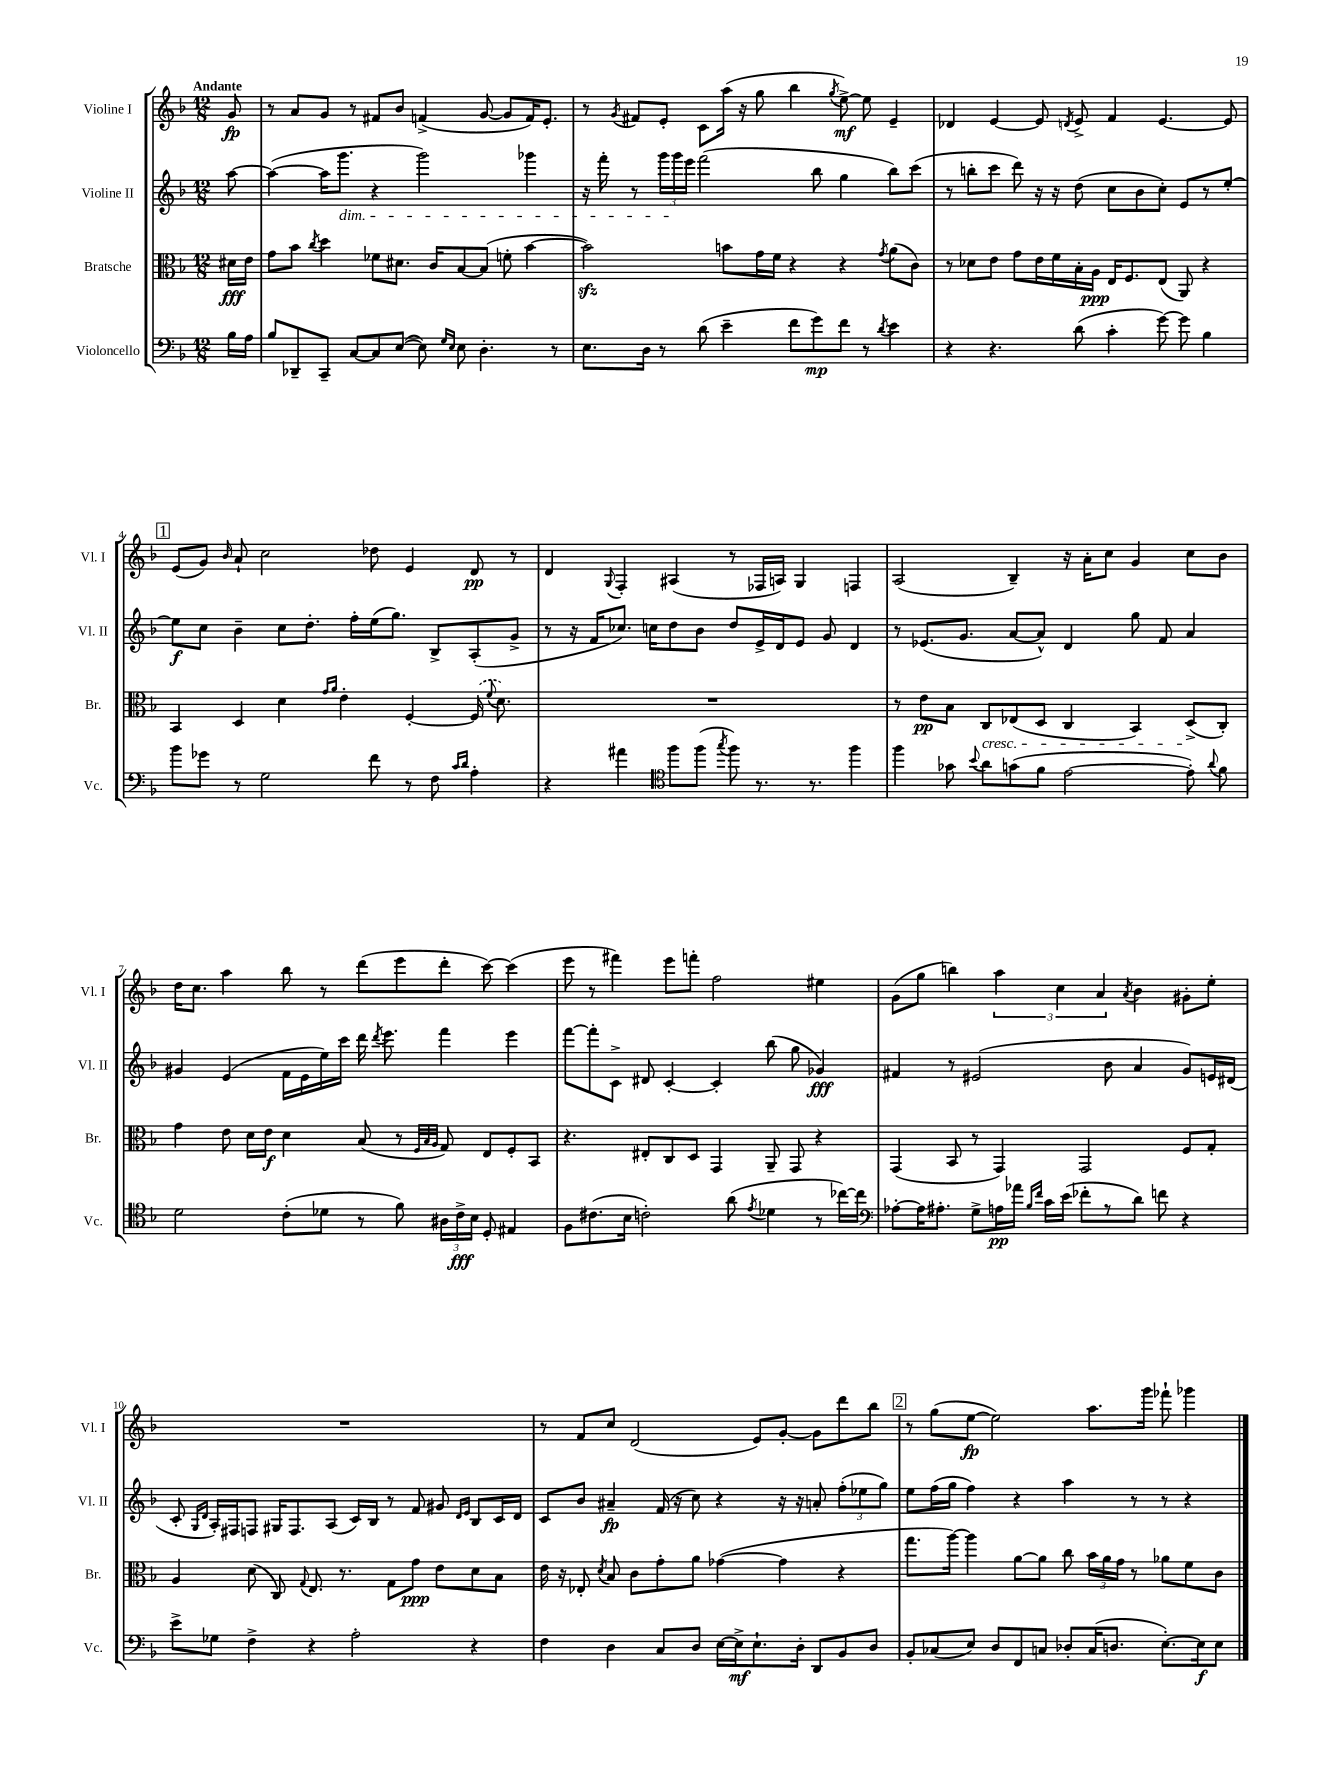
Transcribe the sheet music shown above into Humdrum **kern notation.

**kern	**kern	**kern	**kern
*staff4	*staff3	*staff2	*staff1
*clefF4	*clefC3	*clefG2	*clefG2
*k[b-]	*k[b-]	*k[b-]	*k[b-]
*M12/8	*M12/8	*M12/8	*M12/8
16B-	16d#	[8aa	8g
16A	16e	.	.
=	=	=	=
8B-	8g	(4aa_	8r
8DD-~	8b-	.	8a
.	8qcc	.	.
8CC~	4dd	16aa]	8g
.	.	8.ggg	.
[8C	.	.	8r
8C]	8f-	4r	8f#
([8E	8.d#	.	8b-
8E])	.	2ggg)	(4f^
.	16c	.	.
16qqG	.	.	.
16qqE	.	.	.
8E	[8B-	.	.
4.D'	(8B-]	.	[8g
.	8f'	.	8g]
.	[4b-	4ggg-	16f)
.	.	.	8.e'
8r	.	.	.
=	=	=	=
8.E	2b-])	16r	8r
.	.	16fff'	.
.	.	.	8qg
.	.	8r	8f#
16D	.	.	.
8r	.	24ggg	8e'
.	.	24ggg	.
.	.	24eee	.
(8d	.	(2fff	8c
4e~	8b	.	(16aa
.	.	.	16r
.	16g	.	8gg
.	16f	.	.
8f	4r	.	4bb-
8g)	.	8bb-	.
.	.	.	8qgg
8f	4r	4gg	[8ee^)
8r	.	.	8ee]
8qd	8qg	.	.
4e	(8a	8bb-)	4e~
.	8c)	(8ccc	.
=	=	=	=
4r	8r	8r	4d-
.	8d-	8bb'	.
4.r	8e	8ccc	[4e
.	8g	8ddd)	.
.	16e	16r	8e]
.	16f	16r	.
.	.	.	8qd
(8d	16B-'	(8dd	8e^
.	16A	.	.
4c'	16E	8cc	4f
.	8.F	.	.
.	.	8b-	.
[8g)	(8E	8cc')	[4.e
8g]	8AA)	8e	.
4B-	4r	8r	.
.	.	[8ee'	8e]
=	=	=	=
8b-	4BB-	8ee]	(8e
8g-	.	8cc	8g)
.	.	.	16qqb-
8r	4D	4b-~	8a`
2G	.	.	2cc
.	4d	8cc	.
.	.	8.dd'	.
.	16qqg	.	.
.	16qqa	.	.
.	4e'	.	.
.	.	16ff'	.
8f	.	(16ee	8dd-
.	.	8.gg)	.
8r	[4F'	.	4e
8F	.	8B-^	.
16qqc	.	.	.
16qqd	.	.	.
4A'	(16F]	(8A'	8d
.	8qqf	.	.
.	8.d)	.	.
.	.	8g^	8r
=	=	=	=
4r	1.r	8r	4d
.	.	16r	.
.	.	16f	.
.	.	.	8qqG
4a#	.	8.cc-)	4F'
.	.	16cc	.
*clefC4	*	*	*
8ff	.	8dd	(4A#
(8ff	.	8b-	.
8qgg	.	.	.
8ff)	.	8dd	8r
8.r	.	16e^	16F-
.	.	16d	16A)
.	.	8e	4G
8.r	.	.	.
.	.	8g	.
4ff	.	4d	4F
=	=	=	=
4ff	8r	8r	(2A
.	8e	(8.e-	.
8g-	8B-	.	.
.	.	8.g	.
8qqb-	.	.	.
8a	8C	.	.
(8g	(8E-	[8a	4B-~)
8f	8D	8a^^])	.
[2e	4C	4d	16r
.	.	.	16a'
.	.	.	8cc
.	4BB-)	8gg	4g
.	.	8f	.
8e'])	(8D^	4a	8cc
8qqa	.	.	.
8f	8C')	.	8b-
=	=	=	=
2d	4g	4g#	16dd
.	.	.	8.cc
.	8e	(4e	4aa
.	16d	.	.
.	16e	.	.
(8c'	4d	16f	8bb-
.	.	16e	.
8d-	.	16ee)	8r
.	.	16ccc	.
8r	(8B-	16ddd	(8ddd
.	.	8qddd	.
.	.	8.eee	.
8f)	8r	.	8eee
.	32qqF	.	.
.	32qqB-	.	.
.	32qqA	.	.
24A#	8G)	4fff	8ddd'
24c^	.	.	.
24B-	.	.	.
8D'	8E	.	[8ccc)
4E#	8F'	4eee	(4ccc]
.	8BB-	.	.
=	=	=	=
8F	4.r	[8fff	8eee
(8.c#	.	8fff']	8r
.	.	8c^	4fff#)
16B-	.	.	.
2c')	8E#'	8d#	.
.	8C	[4c'	8eee
.	8D	.	8fff'
.	4GG	4c']	2ff
(8a	.	.	.
8qe	.	.	.
4d-	8AA~	(8bb-	.
.	8GG	8gg	.
8r	4r	4g-)	4ee#
[16cc-)	.	.	.
16cc-]	.	.	.
=	=	=	=
*clefF4	*	*	*
[8A-'	(4GG	4f#	(8g
16A-]	.	.	8gg
8.A#'	.	.	.
.	8BB-	8r	4bb)
8G^	8r	(2e#	.
16A	4GG)	.	6aa
16a-	.	.	.
16qqB-	.	.	.
16qqf	.	.	.
16c	.	.	.
.	.	.	6cc
(16e	.	.	.
8f-'	2GG	.	.
.	.	.	6a
8r	.	8b-	.
.	.	.	8qa
8d)	.	4a	4b-
8f	.	.	.
4r	8F	8g)	8g#'
.	8G'	16e	8ee'
.	.	(16d#	.
=	=	=	=
8e^	4A	8c'	1.r
.	.	16qqG	.
.	.	16qqd	.
8G-	.	16A')	.
.	.	16F#	.
4F^	(8d	8F	.
.	8C)	16G#	.
.	.	8.F	.
.	8qqG	.	.
4r	8.E	.	.
.	.	(8A	.
.	8.r	.	.
2A'	.	16c)	.
.	.	16B-	.
.	8G	8r	.
.	8g	8f	.
.	8e	8g#	.
.	.	16qqd	.
.	.	16qqe	.
4r	8d	8B-	.
.	8B-	16c	.
.	.	16d	.
=	=	=	=
4F	16e	8c	8r
.	16r	.	.
.	8E-'	8b-	8f
.	8qd	.	.
4D	8B-	4a#~	8cc
.	8c	.	(2d
8C	8g'	(16f	.
.	.	16r	.
8D	8a	8cc)	.
[16E	([4g-	4r	.
16E^]	.	.	.
8.E`	.	.	8e)
.	4g-]	16r	[8g'
16D'	.	16r	.
8DD	.	8a'	8g]
8BB-	4r	(12ff'	8ddd
.	.	12ee-	.
8D	.	.	8bb-
.	.	12gg)	.
=	=	=	=
8BB-'	8.gg	8ee	8r
(8C-	.	(16ff	(8gg
.	[16aa)	16gg	.
8E)	4aa]	4ff)	[8ee
8D	.	.	2ee])
8FF	[8a	4r	.
8C	8a]	.	.
8D-'	8cc	4aa	.
(16C	24b-	.	8.aa
.	24a	.	.
8.D	.	.	.
.	24g	.	.
.	8r	8r	.
.	.	.	16ggg
[8.E')	8a-	8r	8fff-`
.	8f	4r	4ggg-
16E]	.	.	.
8E	8c	.	.
==	==	==	==
*-	*-	*-	*-
